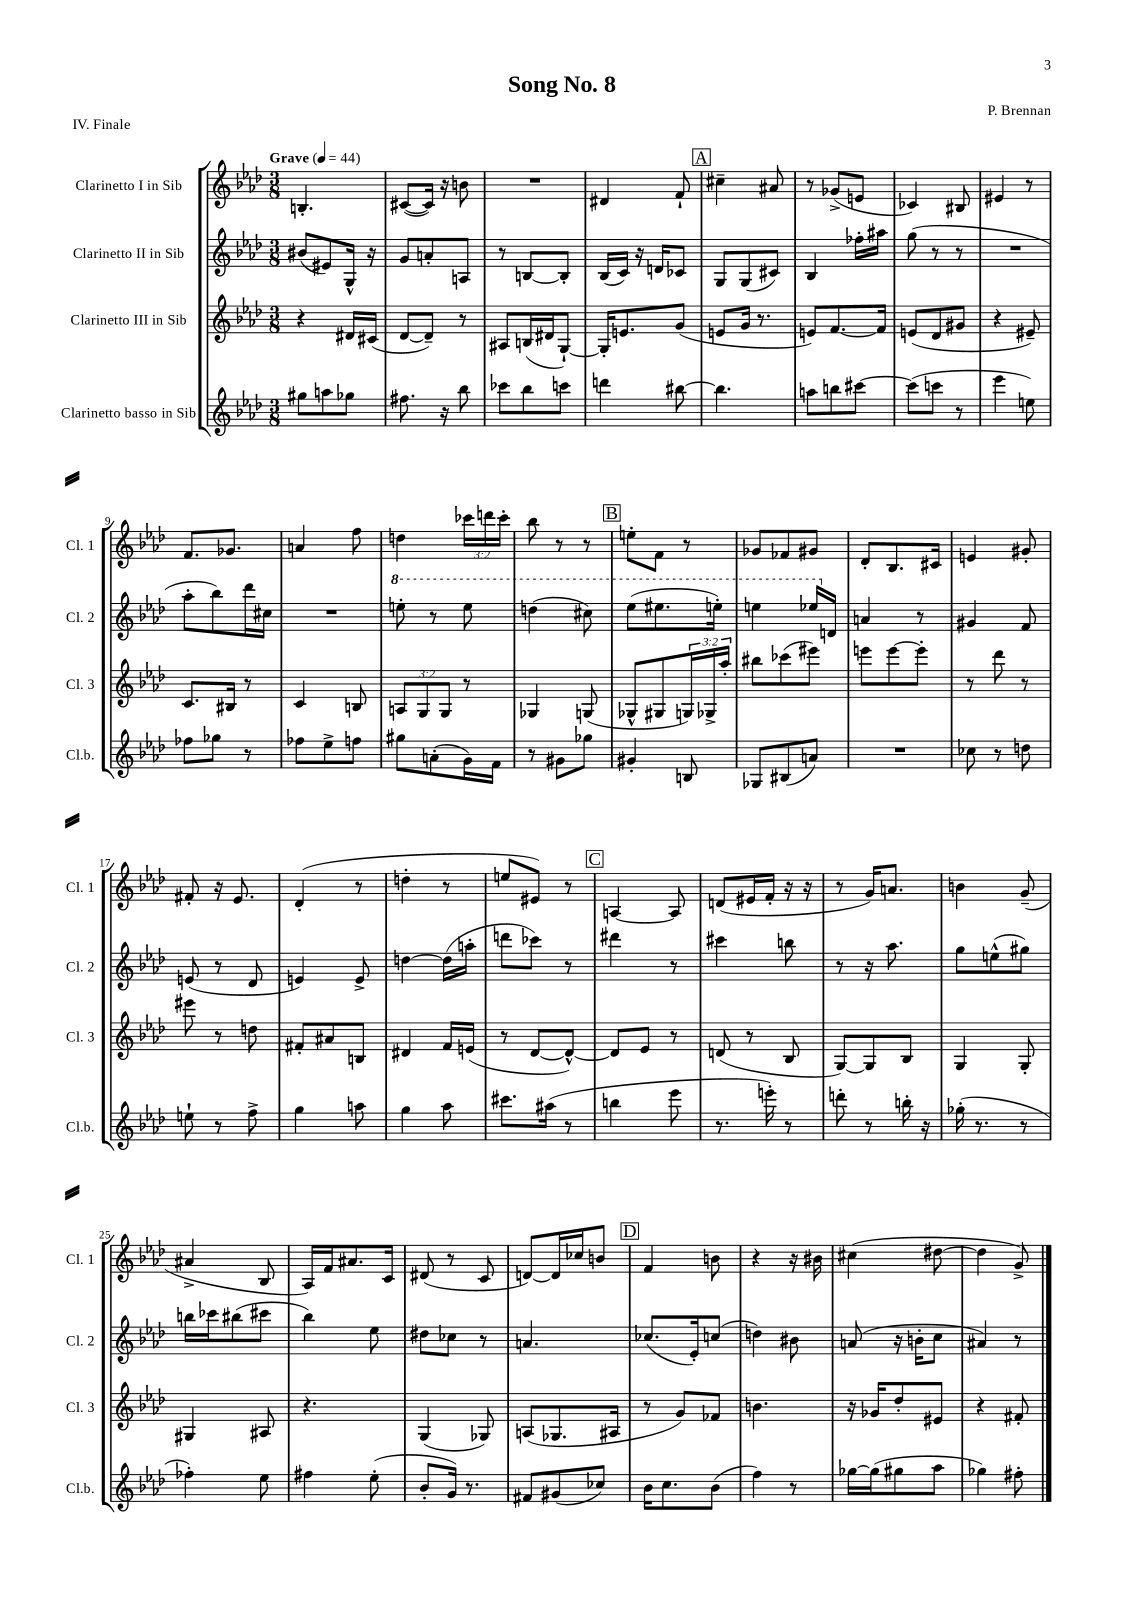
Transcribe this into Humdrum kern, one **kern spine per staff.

**kern	**kern	**kern	**kern
*staff4	*staff3	*staff2	*staff1
*clefG2	*clefG2	*clefG2	*clefG2
*k[b-e-a-d-]	*k[b-e-a-d-]	*k[b-e-a-d-]	*k[b-e-a-d-]
*M3/8	*M3/8	*M3/8	*M3/8
*MM44	*MM44	*MM44	*MM44
8gg#	4r	(8b#	4.B'
8aa	.	8e#)	.
8gg-	16d#	16G^^	.
.	(16c#	16r	.
=	=	=	=
8.ff#	[8d-	8g	([8c#
.	8d-~])	8a'	16c#])
16r	.	.	16r
8bb-	8r	8A	8b
=	=	=	=
8ccc-	8A#	8r	4.r
8bb-	(16B	[8B	.
.	16d#	.	.
8ccc	[8G`)	8B']	.
=	=	=	=
4ddd	16G']	(16B-	4d#
.	8.e	16c)	.
.	.	16r	.
.	.	16d	.
[8bb#	(8g	8c-	8f`
=	=	=	=
4.bb#]	8e	8G	4cc#~
.	16g	(8G	.
.	8.r	.	.
.	.	8c#)	8a#
=	=	=	=
8aa	8e)	4B-	8r
8bb	[8.f	.	(8g-^
[8ccc#	.	16ff-'	8e
.	16f]	16aa#	.
=	=	=	=
(8ccc#]	(8e	(8gg	4c-)
8ccc	8d-	8r	.
8r	8g#	8r	8B#
=	=	=	=
4eee-	4r	4.r	4e#
8ee)	8e#~)	.	8r
=	=	=	=
8ff-	8.c	8aa-'	8.f
8gg-	.	8bb-)	.
.	16B#	.	8.g-
8r	8r	16ddd-	.
.	.	16cc#	.
=	=	=	=
8ff-	4c	4.r	4a
8ee-^	.	.	.
8ff	8B	.	8ff
=	=	=	=
8gg#	12A	8eee'	4dd
.	12G	.	.
(8a'	.	8r	.
.	12G	.	.
16g)	8r	8eee	24ccc-
.	.	.	24ddd
16f	.	.	.
.	.	.	24ccc-'
=	=	=	=
8r	4G-	(4ddd	8bb-
8g#	.	.	8r
8gg-	(8G	8ccc#)	8r
=	=	=	=
4g#'	8G-^^	(8eee-	8ee'
.	8G#	8.eee#	8f
8B	24G)	.	8r
.	24G-^	.	.
.	.	16eee')	.
.	24aa-'	.	.
=	=	=	=
8G-	8bb#	4eee	8g-
(8B#	(8ccc-	.	8f-
8a)	8eee#)	16eee-	8g#
.	.	16d	.
=	=	=	=
4.r	8eee	4a	8d-'
.	[8eee	.	8.B-
.	8eee']	8r	.
.	.	.	16c#
=	=	=	=
8cc-	8r	4g#	4e
8r	8ddd-	.	.
8dd	8r	8f	8g#'
=	=	=	=
8ee`	8eee#	(8e	8f#'
8r	8r	8r	16r
.	.	.	8.e-
8ff^	8dd	8d-	.
=	=	=	=
4gg	8f#'	4e)	(4d-'
.	8a#	.	.
8aa	8B	8e^	8r
=	=	=	=
4gg	4d#	[4dd	4dd'
8aa-	16f	(16dd]	8r
.	(16e	16aa'	.
=	=	=	=
8.ccc#	8r	8ddd	8ee
.	[8d-	8ccc-)	8e#)
(16aa#	.	.	.
8r	8d-^^_)	8r	8r
=	=	=	=
4bb	8d-]	4ddd#	[4A
.	8e-	.	.
8eee-	8r	8r	8A]
=	=	=	=
8.r	(8d	4ccc#	(8d
.	8r	.	16e#
16eee')	.	.	16f'
8r	8B-	8bb	16r
.	.	.	16r
=	=	=	=
8ddd'	[8G)	8r	8r
8r	8G]	16r	16g)
.	.	8.aa-	8.a
16bb'	8B-	.	.
16r	.	.	.
=	=	=	=
(16gg-'	4G	8gg	4b
8.r	.	.	.
.	.	(8ee^^	.
8r	8G'	8gg#)	(8g~
=	=	=	=
4ff-')	4G#	16bb	4a#^
.	.	16ccc-	.
.	.	(8bb#	.
8ee-	8A#	8ccc#	8B-
=	=	=	=
4ff#	4.r	4bb-)	16A-)
.	.	.	16f
.	.	.	8.a#
(8ee-'	.	8ee-	.
.	.	.	16c
=	=	=	=
8b-'	(4G	8dd#	(8d#
16g)	.	8cc-	8r
8.r	.	.	.
.	8G-)	8r	8c
=	=	=	=
8f#	(8A	4.a	[8d)
(8g#	8.G-	.	16d]
.	.	.	16cc-
8cc-)	.	.	8b
.	16A#	.	.
=	=	=	=
16b-	8r	(8.cc-	4f
8.cc	.	.	.
.	8g)	.	.
.	.	16e-')	.
(8b-	8f-	(8cc	8b
=	=	=	=
4ff)	4.b	4dd)	4r
8r	.	8b#	16r
.	.	.	16b#
=	=	=	=
[16gg-	16r	(8a	(4cc#
(16gg-]	16g-	.	.
8gg#	8dd-'	16r	.
.	.	16b'	.
8aa-	8e#	8cc	[8dd#
=	=	=	=
4gg-)	4r	4a#)	4dd#]
8ff#'	8f#'	8r	8g^)
==	==	==	==
*-	*-	*-	*-
